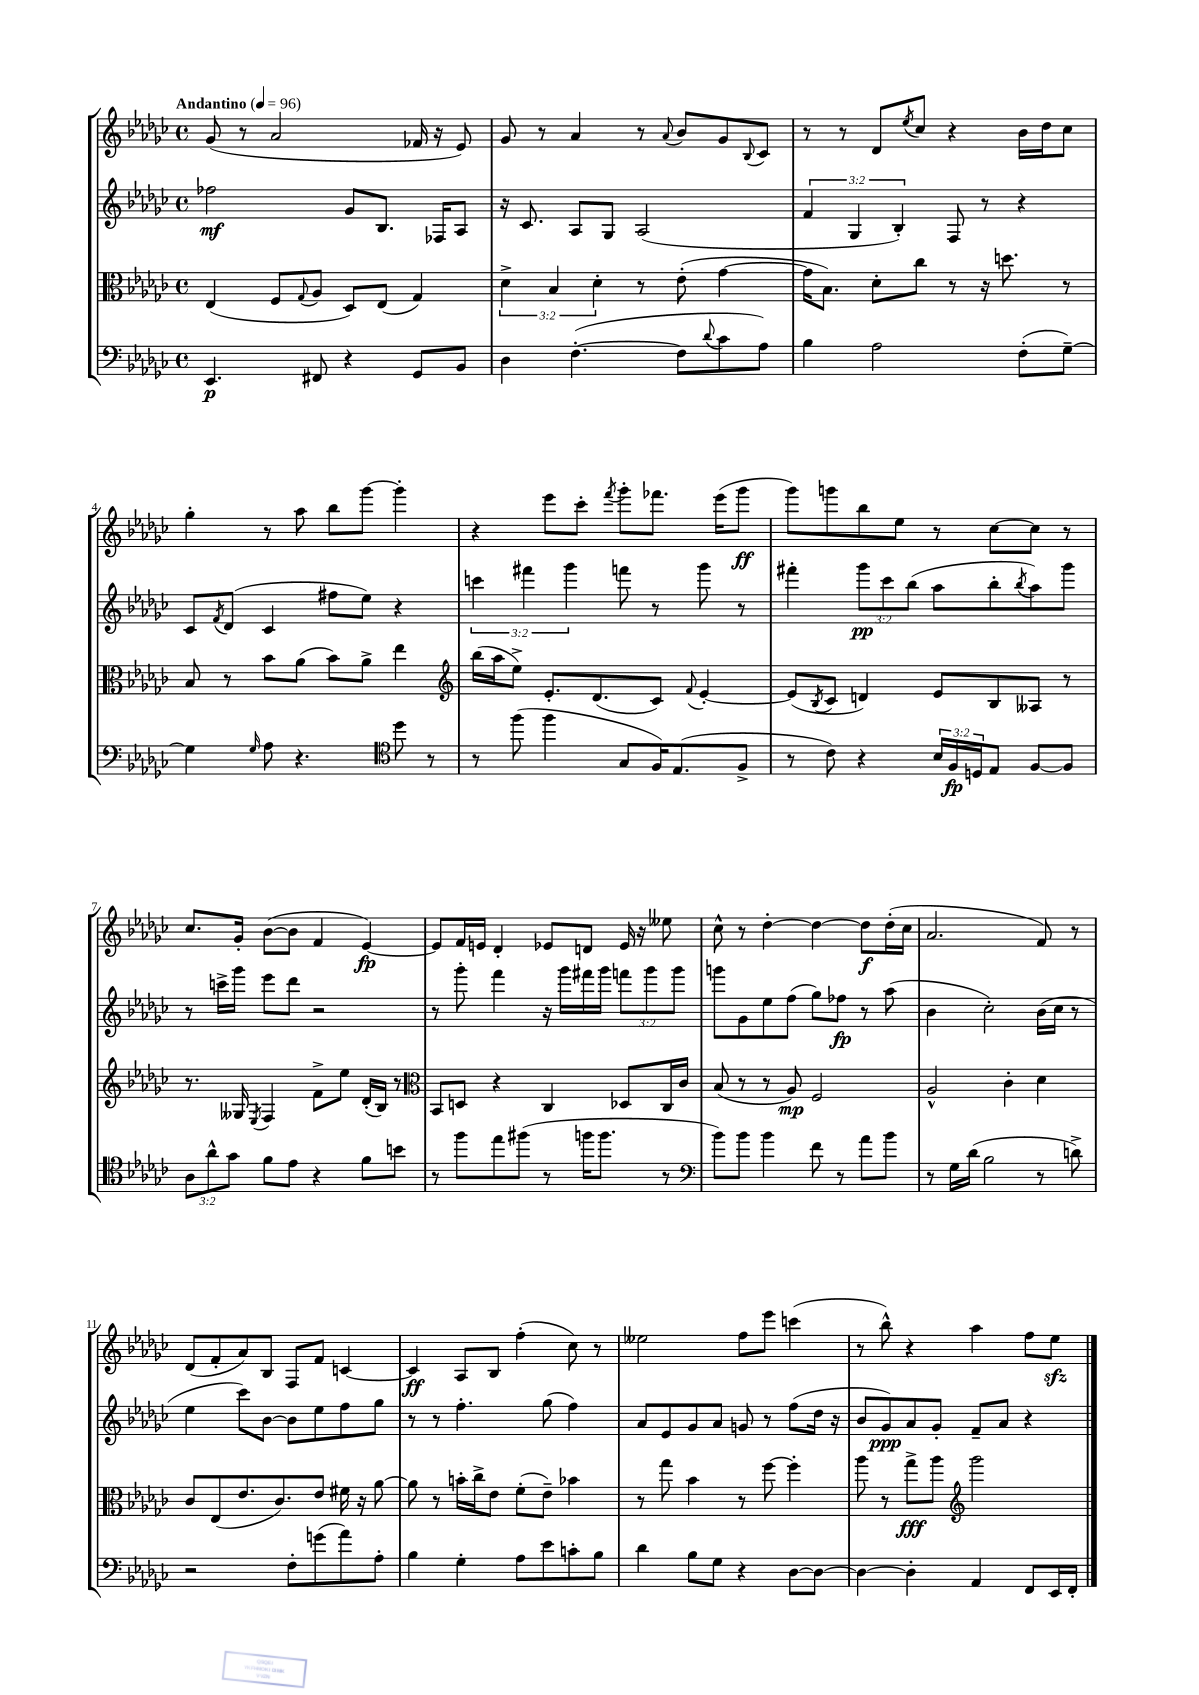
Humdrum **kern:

**kern	**kern	**kern	**kern
*staff4	*staff3	*staff2	*staff1
*clefF4	*clefC3	*clefG2	*clefG2
*k[b-e-a-d-g-c-]	*k[b-e-a-d-g-c-]	*k[b-e-a-d-g-c-]	*k[b-e-a-d-g-c-]
*M4/4	*M4/4	*M4/4	*M4/4
*met(c)	*met(c)	*met(c)	*met(c)
*MM96	*MM96	*MM96	*MM96
4.EE-	(4E-	2ff-	(8g-
.	.	.	8r
.	8F	.	2a-
.	8qqG-	.	.
8FF#	8A-	.	.
4r	8D-)	8g-	.
.	(8E-	8.B-	.
8GG-	4G-)	.	16f-
.	.	16F-	16r
8BB-	.	8A-	8e-)
=	=	=	=
4D-	6d-^	16r	8g-
.	.	8.c-	.
.	.	.	8r
.	6B-	.	.
([4.F'	.	8A-	4a-
.	6d-'	.	.
.	.	8G-	.
.	8r	(2A-	8r
.	.	.	8qqa-
8F]	(8e-'	.	8b-
8qqd-	.	.	.
8c-	[4g-	.	8g-
.	.	.	8qqB-
8A-)	.	.	8c-
=	=	=	=
4B-	16g-]	6f	8r
.	8.B-)	.	.
.	.	.	8r
.	.	6G-	.
2A-	8d-'	.	8d-
.	.	6B-')	.
.	.	.	8qee-
.	8cc-	.	8cc-
.	8r	8F	4r
.	16r	8r	.
.	8.dd	.	.
(8F'	.	4r	16b-
.	.	.	16dd-
[8G-~)	8r	.	8cc-
=	=	=	=
4G-]	8B-	8c-	4gg-'
.	.	8qf	.
.	8r	(8d-	.
16qqG-	.	.	.
8A-	8b-	4c-	8r
4.r	(8a-	.	8aa-
.	8b-)	8ff#	8bb-
.	8a-^	8ee-)	[8ggg-
*clefC4	*	*	*
8dd-	4ee-	4r	4ggg-']
8r	.	.	.
=	=	=	=
*	*clefG2	*	*
8r	(16bb-	6ccc	4r
.	16aa-	.	.
(8ff	8ee-^)	.	.
.	.	6fff#	.
4ff	8.e-'	.	8eee-
.	.	6ggg-	.
.	.	.	8ccc-'
.	(8.d-	.	.
.	.	.	8qfff
8G-	.	8fff	8ggg-'
16F)	8c-)	8r	8.fff-
(8.E-	.	.	.
.	8qqf	.	.
.	[4e-'	8ggg-	.
.	.	.	(16eee-
8F^	.	8r	8ggg-
=	=	=	=
8r	(8e-]	4fff#'	8ggg-)
.	8qB-	.	.
8c-)	8c-	.	8ggg
4r	4d)	12ggg-	8bb-
.	.	12ccc-	.
.	.	.	8ee-
.	.	(12bb-	.
24B-	8e-	8aa-	8r
24F	.	.	.
24D	.	.	.
8E-	8B-	8bb-'	[8cc-
.	.	8qbb-	.
[8F	8A--	8aa-)	8cc-]
8F]	8r	8ggg-	8r
=	=	=	=
12A-	8.r	8r	8.cc-
12a-^^	.	.	.
.	.	16ccc^	.
12g-	.	.	.
.	16G--	16ggg-	16g-'
.	8qE-	.	.
8f	4F	8eee-	([8b-
8e-	.	8ddd-	8b-]
4r	8f^	2r	4f
.	8ee-	.	.
8f	(16d-'	.	[4e-)
.	16B-)	.	.
8b	8r	.	.
=	=	=	=
*	*clefC3	*	*
8r	8BB-	8r	8e-]
8ff	8D	8ggg-'	16f
.	.	.	16e
8ee-	4r	4fff	4d-'
(8ff#	.	.	.
8r	4C-	16r	8e-
.	.	16ggg-	.
16ff	.	16fff#	8d
8.ff	.	16ggg-	.
.	8D-	12fff	16e-
.	.	.	16r
.	.	12ggg-	.
8r	16C-	.	8ee--
.	.	12ggg-	.
.	16c-	.	.
=	=	=	=
*clefF4	*	*	*
8b-)	(8B-	8ggg	8cc-^^
8b-	8r	8g-	8r
4b-	8r	8ee-	[4dd-'
.	8A-)	(8ff	.
8f	2F	8gg-)	4dd-_
8r	.	8ff-	.
8a-	.	8r	8dd-]
8b-	.	(8aa-	(16dd-'
.	.	.	16cc-
=	=	=	=
8r	2A-^^	4b-	2.a-
16G-	.	.	.
(16d-	.	.	.
2B-	.	2cc-')	.
.	4c-'	.	.
8r	4d-	(16b-	8f)
.	.	16cc-	.
8d^)	.	8r	8r
=	=	=	=
2r	8c-	4ee-	(8d-
.	(8E-	.	8f'
.	8.e-	8ccc-)	8a-)
.	.	[8b-	8B-
.	8.c-)	.	.
8F'	.	8b-]	8F
(8g	8e-	8ee-	8f
8a-)	16f#	8ff	[4c
.	16r	.	.
8A-'	[8a-	8gg-	.
=	=	=	=
4B-	8a-]	8r	4c]
.	8r	8r	.
4G-'	16b'	4.ff'	8A-
.	16cc-^	.	.
.	8e-	.	8B-
8A-	(8f'	.	(4ff'
8e-	8e-~)	(8gg-	.
8c'	4b-	4ff)	8cc-)
8B-	.	.	8r
=	=	=	=
4d-	8r	8a-	2ee--
.	8gg-	8e-	.
8B-	4b-	8g-	.
8G-	.	8a-	.
4r	8r	8g	8ff
.	[8ff	8r	8eee-
[8D-	4ff']	(8ff	(4ccc
8D-_	.	16dd-	.
.	.	16r	.
=	=	=	=
4D-_	8aa-	8b-	8r
.	8r	8g-)	8bb-^^)
4D-']	8gg-^	8a-	4r
.	8aa-	8g-'	.
*	*clefG2	*	*
4AA-	2ggg-	8f~	4aa-
.	.	8a-	.
8FF	.	4r	8ff
16EE-	.	.	8ee-
16FF'	.	.	.
==	==	==	==
*-	*-	*-	*-
